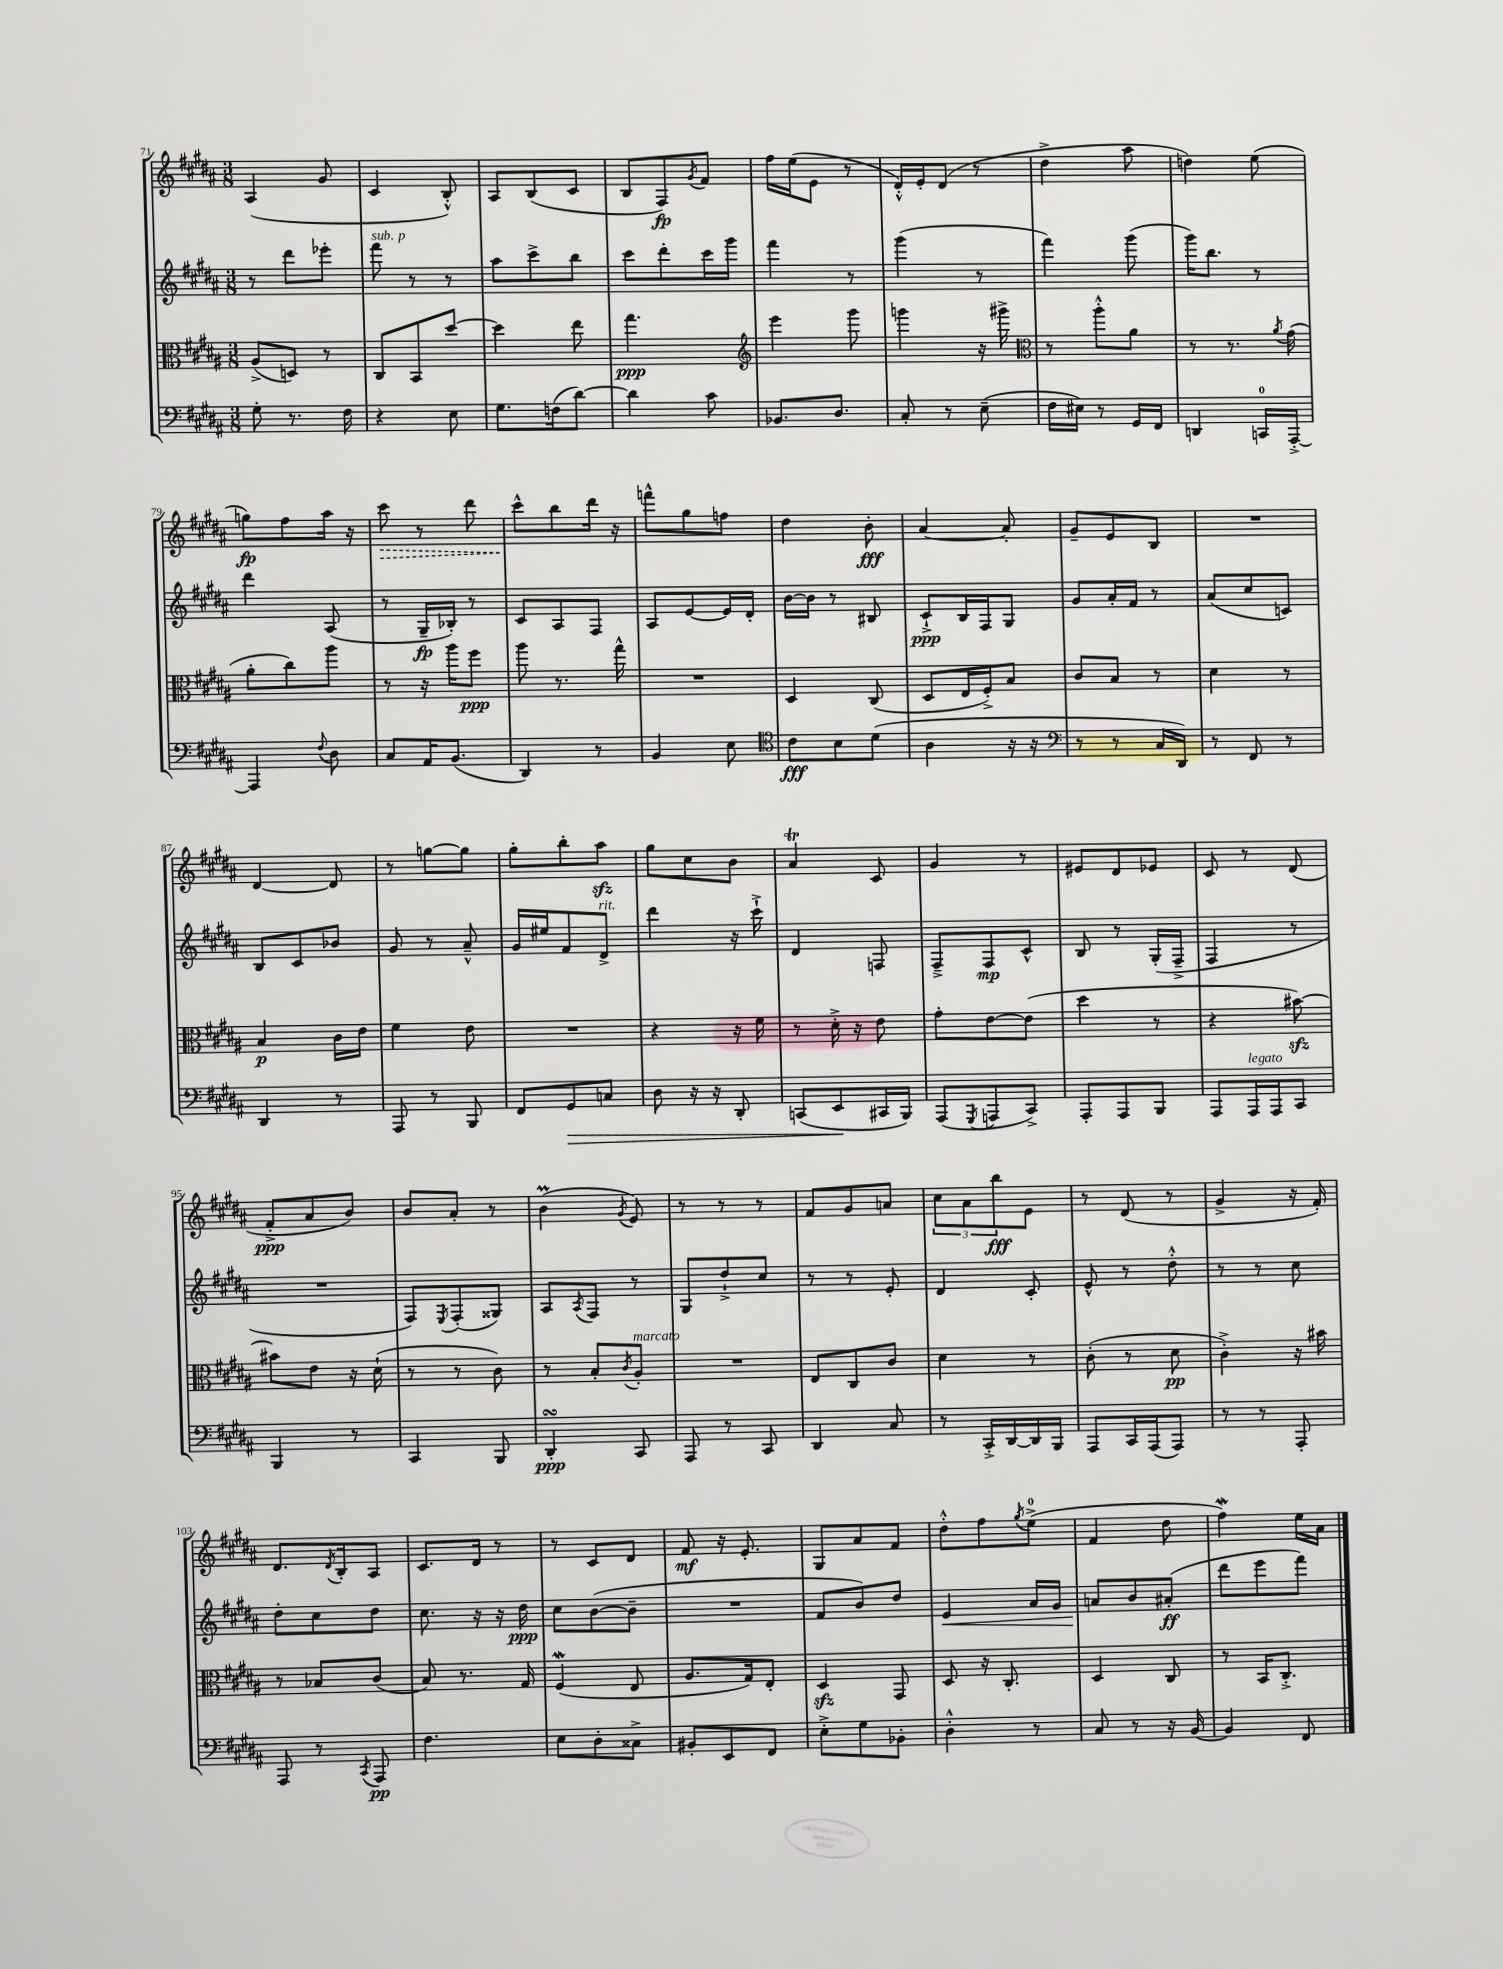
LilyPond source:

<<
\new StaffGroup <<
\new Staff = "s0" {
    \clef treble \key b \major \numericTimeSignature \time 3/8
    ais4( gis'8 |
    cis'4 b8-.-^) |
    ais8 b8( cis'8 |
    b8 fis8\fp) \acciaccatura { gis'8 } fis'8 |
    fis''16 e''16( e'8 r8 |
    dis'16-.-^) e'16-. dis'8( r8 |
    dis''4-> ais''8 |
    d''4) e''8( |
    g''8\fp) fis''8 ais''16 r16 |
    \once \override Hairpin.style = #'dashed-line cis'''8\> r8 dis'''8 |
    cis'''8-^\! b''8 dis'''16 r16 |
    f'''8-^ gis''8 f''8 |
    dis''4 b'8-.\fff |
    ais'4~ ais'8-. |
    gis'8-- e'8 b8 |
    R4. |
    dis'4~ dis'8 |
    r8 g''8~ g''8 |
    gis''8-. b''8-. ais''8\sfz |
    gis''8 cis''8 b'8 |
    ais'4\trill cis'8 |
    gis'4 r8 |
    eis'8 dis'8 ees'8 |
    cis'8 r8 dis'8( |
    fis'8-.->\ppp ais'8 b'8) |
    b'8 ais'8-. r8 |
    b'4\prall( \acciaccatura { gis'8 } e'8) |
    r8 r8 r8 |
    fis'8 gis'8 a'8 |
    \tuplet 3/2 { cis''8 ais'8 b''8\fff } e'8 |
    r8 dis'8( r8 |
    gis'4-> r16 fis'16-.) |
    dis'8. \acciaccatura { dis'8 } b16-. ais8 |
    cis'8. dis'16 r8 |
    r8 cis'8 dis'8 |
    fis'8\mf r16 e'8.-. |
    gis8 ais'8 fis'8 |
    dis''8-.-^ fis''8 \acciaccatura { gis''8 } e''8-0->( |
    fis'4 dis''8 |
    fis''4\mordent) e''16 ais'16 \bar "|." |
}
\new Staff = "s1" {
    \clef treble \key b \major \numericTimeSignature \time 3/8
    r8 dis'''8 ees'''8-. |
    fis'''8^\markup { \italic "sub. p" } r8 r8 |
    ais''8 cis'''8-> b''8 |
    cis'''8 dis'''8-. cis'''16 gis'''16 |
    fis'''4 r8 |
    gis'''4( r8 |
    fis'''4) gis'''8( |
    gis'''16) b''8. r8 |
    dis'''4 ais8( |
    r8 gis16--\fp bes16-.) r8 |
    cis'8 ais8 fis8 |
    ais8 e'8~ e'16 dis'16-. |
    b'16~ b'16 r8 bis8 |
    cis'8-!->\ppp b16 fis16 gis8 |
    gis'8 ais'16-. fis'16 r8 |
    ais'8( cis''8 c'8) |
    b8 cis'8 bes'8 |
    gis'8 r8 ais'8---^ |
    gis'16 eis''16 fis'8 dis'8->^\markup { \italic "rit." } |
    dis'''4 r16 cis'''16-!-> |
    dis'4 f8 |
    fis8---> fis8\mp cis'8-^ |
    b8 r8 gis16-.( fis16---> |
    fis4 r8 |
    R4. |
    fis8) \acciaccatura { e8 } fis8-.( gisis8) |
    ais8 \acciaccatura { ais8 } fis8 r8 |
    gis8 dis''8-!-> cis''8 |
    r8 r8 e'8-. |
    dis'4 cis'8-. |
    e'8-^ r8 dis''8-.-^ |
    r8 r8 cis''8 |
    dis''8-. cis''8 dis''8 |
    cis''8. r16 r16 dis''16\ppp |
    cis''8 b'8~( b'8-- |
    R4. |
    fis'8 b'8) dis''8 |
    e'4\< ais'16 gis'16 |
    a'8\! b'8 ais'8-.\ff( |
    dis'''8 e'''8 fis'''8) \bar "|." |
}
\new Staff = "s2" {
    \clef alto \key b \major \numericTimeSignature \time 3/8
    ais8->( d8) r8 |
    cis8 b,8 dis''8~ |
    dis''4 e''8 |
    gis''4.\ppp |
    \clef treble e'''4 gis'''8 |
    g'''4 r16 gis'''16-> |
    \clef alto r8 ais''8-.-^ ais'8 |
    r8 r8. \acciaccatura { ais'8 } gis'16( |
    ais'8-. cis''8) ais''8 |
    r8 r16 ais''16 fis''8\ppp |
    ais''8 r8. gis''16-^ |
    R4. |
    dis4 cis8( |
    dis8 e16 fis16-.->) b8 |
    cis'8 b8 r8 |
    dis'4 r8 |
    b4\p cis'16 e'16 |
    fis'4 e'8 |
    R4. |
    r4 r16 fis'16 |
    r8 dis'16-.-> r16 e'8 |
    gis'8-. e'8~ e'8( |
    dis''4 r8 |
    r4 bis'8~\sfz) |
    bis'8 e'8 r16 dis'16-!( |
    r8 r8 cis'8) |
    r8 b8-. \acciaccatura { cis'8 } ais8-.^\markup { \italic "marcato" } |
    R4. |
    e8 cis8 cis'8 |
    dis'4 r8 |
    cis'8-.( r8 dis'8\pp |
    cis'4-.->) r16 bis'16 |
    r8 bes8 cis'8( |
    b8) r8. gis16 |
    fis4\mordent( e8 |
    ais8. gis16) e8-. |
    dis4\sfz gis,8 |
    dis8 r16 cis8.-. |
    dis4 cis8 |
    r8 b,16 cis8.-.-> \bar "|." |
}
\new Staff = "s3" {
    \clef bass \key b \major \numericTimeSignature \time 3/8
    gis8-. r8. fis16 |
    r4 e8 |
    gis8. f16( dis'8~) |
    dis'4 cis'8 |
    bes,8. dis8. |
    cis8-. r8 e8--( |
    fis16 eis16) r8 gis,16 fis,16 |
    d,4 c,16-0 ais,,16~-.-> |
    ais,,4 \appoggiatura { fis8 } dis8 |
    cis8 ais,16 b,8.( |
    dis,4) r8 |
    b,4 e8 |
    \clef tenor cis'8\fff b8 dis'8( |
    ais4 r16 r16 |
    \clef bass r8 r8 cis16 dis,16) |
    r8 fis,8 r8 |
    dis,4 r8 |
    ais,,8 r8 b,,8 |
    fis,8 gis,8\> c8 |
    dis8 r16 r16 dis,8-. |
    c,8( e,8\! cis,16 b,,16) |
    ais,,8( \acciaccatura { gis,,8 } a,,8 cis,8->) |
    ais,,8-. ais,,8 b,,8 |
    ais,,8 ais,,16^\markup { \italic "legato" } ais,,16 cis,8 |
    b,,4 r8 |
    cis,4 b,,8 |
    dis,4-.\turn\ppp cis,8 |
    ais,,8 r8 cis,8 |
    dis,4 cis8 |
    r8 cis,16-.-> dis,16~ dis,16 b,,16 |
    ais,,8 cis,16 ais,,16( ais,,8) |
    r8 r8 ais,,8-. |
    ais,,8 r8 \acciaccatura { cis,8 } ais,,8\pp |
    fis4. |
    e8 dis8-. cisis8-> |
    bis,8-. e,8 fis,8 |
    e8-.-> gis8 bes,8-. |
    dis4-.-^ r8 |
    cis8 r8 r16 b,16~ |
    b,4 fis,8 \bar "|." |
}
>>
>>
\layout { \context { \Score currentBarNumber = #71 } }
